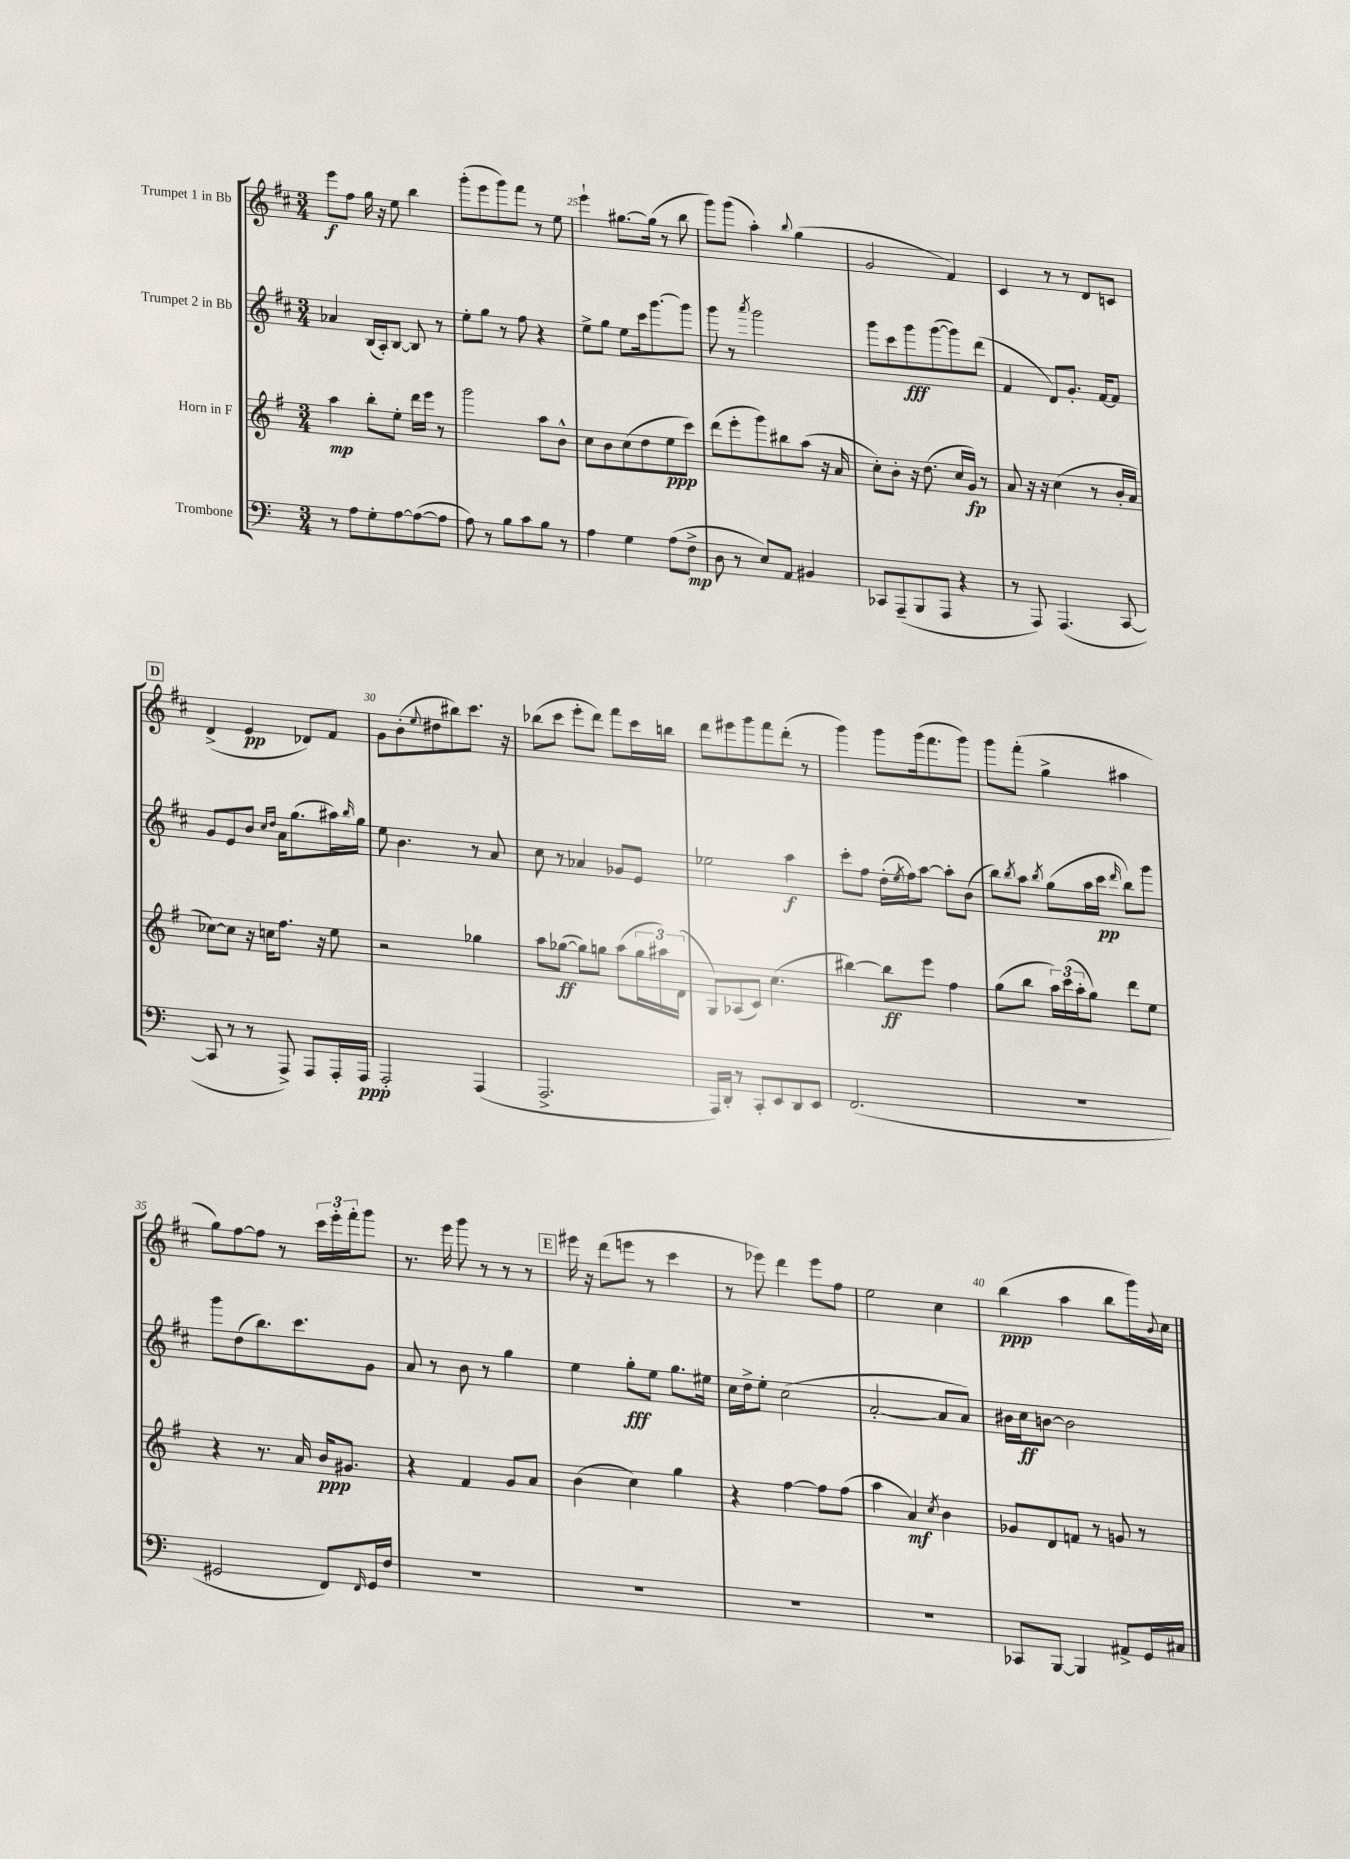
<<
\new StaffGroup <<
\new Staff = "s0" \with { instrumentName = "Trumpet 1 in Bb" } {
    \clef treble \key d \major \numericTimeSignature \time 3/4
    e'''8\f fis''8 g''16 r16 e''8 b''4 |
    g'''8-.( e'''8 g'''8) fis'''8 r8 e''8 |
    e'''4-! gis''8.~ gis''16( r8 b''8 |
    g'''8) g'''8( a''4-.) \appoggiatura { b''8 } g''4( |
    g'2 fis'4) |
    cis'4 r8 r8 d'8 c'8 |
    \mark \markup { \box "D" } d'4->( e'4\pp des'8) fis'8 |
    g'8 b'8-.( \appoggiatura { e''8 } dis''8 bis''8) cis'''8. r16 |
    bes''8( cis'''8 e'''8-. d'''8) fis'''8 cis'''16 b''16 |
    d'''8 eis'''8 g'''8 fis'''8 d'''8-.( r8 |
    g'''4) g'''8 g'''16( fis'''8. g'''8) |
    g'''8 fis'''8-.( g''4-> ais''4 |
    g''8) fis''8~ fis''8 r8 \tuplet 3/2 { cis'''16 e'''16-. fis'''16-. } g'''8 |
    r8. e'''16 g'''8 r8 r8 r8 |
    \mark \markup { \box "E" } eis'''16 r16 d'''8( e'''8 r8 cis'''4 |
    r8 ees'''8) d'''4 ees'''8 fis''8 |
    e''2 cis''4 |
    b''4\ppp( a''4 b''8 g'''16) \appoggiatura { b'8 } cis''16 \bar "|." |
}
\new Staff = "s1" \with { instrumentName = "Trumpet 2 in Bb" } {
    \clef treble \key d \major \numericTimeSignature \time 3/4
    aes'4 b16( a16-.) b8~ b8 r8 |
    e''8-. g''8 r8 fis''8 r4 |
    e''8-> g''8 e''8 cis'''16 g'''8.~ g'''8 |
    g'''8 r8 \acciaccatura { a'''8 } g'''2 |
    g'''8 cis'''8 g'''8\fff g'''8~( g'''8) d'''8( |
    fis'4 d'8) g'8.-. fis'16~ fis'8 |
    \mark \markup { \box "D" } g'8 e'8 b'8 \grace { cis''16 d''16 } a'16 g''8.( ais''16) \grace { b''16 } g''16 |
    e''8 b'4. r8 a'8 |
    cis''8 r8 aes'4 ges'8 e'8 |
    ees''2 a''4\f |
    cis'''8-. fis''8 d''16-.( \acciaccatura { e''8 } fis''16) a''8~ a''8-. b'8( |
    b''8) \acciaccatura { b''8 } a''8 \acciaccatura { b''8 } g''8( a''16 cis'''16\pp \grace { d'''16 } b''8) g'''8 |
    g'''8 d''8( b''8.) cis'''8. g'8 |
    a'8 r8 b'8 r8 g''4 |
    \mark \markup { \box "E" } e''4 g''8-.\fff e''8 g''8. eis''16 |
    cis''16 d''16-> e''8-. cis''2( |
    a'2~-. a'8 a'8) |
    bis'16 cis''16\ff b'8~ b'2 \bar "|." |
}
\new Staff = "s2" \with { instrumentName = "Horn in F" } {
    \clef treble \key g \major \numericTimeSignature \time 3/4
    a''4\mp b''8-. e''8-. d'''16 e'''16 r8 |
    g'''2 a''8 b'8-^ |
    c''8 b'8 c''8( d''8 e''8\ppp c'''8) |
    d'''8( e'''8-. g'''8) bis''8 a''8( r16 a'16 |
    c''8-.) b'8-. r16 d''8.( c''16 g'16\fp) r8 |
    a'8 r16 r16 c''4( r8 b'16-. a'16 |
    \mark \markup { \box "D" } ces''8~) ces''8 r16 c''16 fis''8. r16 e''8 |
    r2 ges''4 |
    a''8 ges''8~\ff( ges''8) g''8 a''8( \tuplet 3/2 { g''16 ais''16) d'16( } |
    g8) aes8( c'8) c''4.( |
    bis''4~) bis''8\ff e'''8 fis''4 |
    g''8( b''8 \tuplet 3/2 { a''16) c'''16( a''16-. } g''8) d'''8 e''8 |
    r4 r8. a'16 b'16\ppp gis'8. |
    r4 fis'4 g'8 a'8 |
    \mark \markup { \box "E" } b'4( c''4) g''4 |
    r4 fis''4~ fis''8 fis''8( |
    a''4 a'4\mf) \acciaccatura { c''8 } b'4 |
    ges'8 d'8 f'8 r8 g'8 r8 \bar "|." |
}
\new Staff = "s3" \with { instrumentName = "Trombone" } {
    \clef bass \key c \major \numericTimeSignature \time 3/4
    r8 a8 g8-. a8~ a8~( a8 |
    a8) r8 b8 c'8 b8 r8 |
    a4 g4 a8( f8->\mp |
    d8 r8 e8) a,8 bis,4 |
    ces,8 a,,8--( b,,8 a,,8 r4 |
    r8 a,,8) a,,4.( c,8~ |
    \mark \markup { \box "D" } c,8 r8 r8 a,,8->) a,,8 a,,16-. a,,16\ppp |
    a,,2-. a,,4( |
    a,,2.-> |
    a,,16) d,16-. r8 c,8-. e,8 d,8 e,8 |
    f,2.( |
    R2. |
    gis,2 f,8) \grace { f,16 } gis,16 f16 |
    R2. |
    \mark \markup { \box "E" } R2. |
    R2. |
    R2. |
    ces,8 b,,8~ b,,4 ais,8-> g,16 cis16 \bar "|." |
}
>>
>>
\layout { \context { \Score currentBarNumber = #23 \override BarNumber.break-visibility = ##(#f #t #t) barNumberVisibility = #(every-nth-bar-number-visible 5) } }
